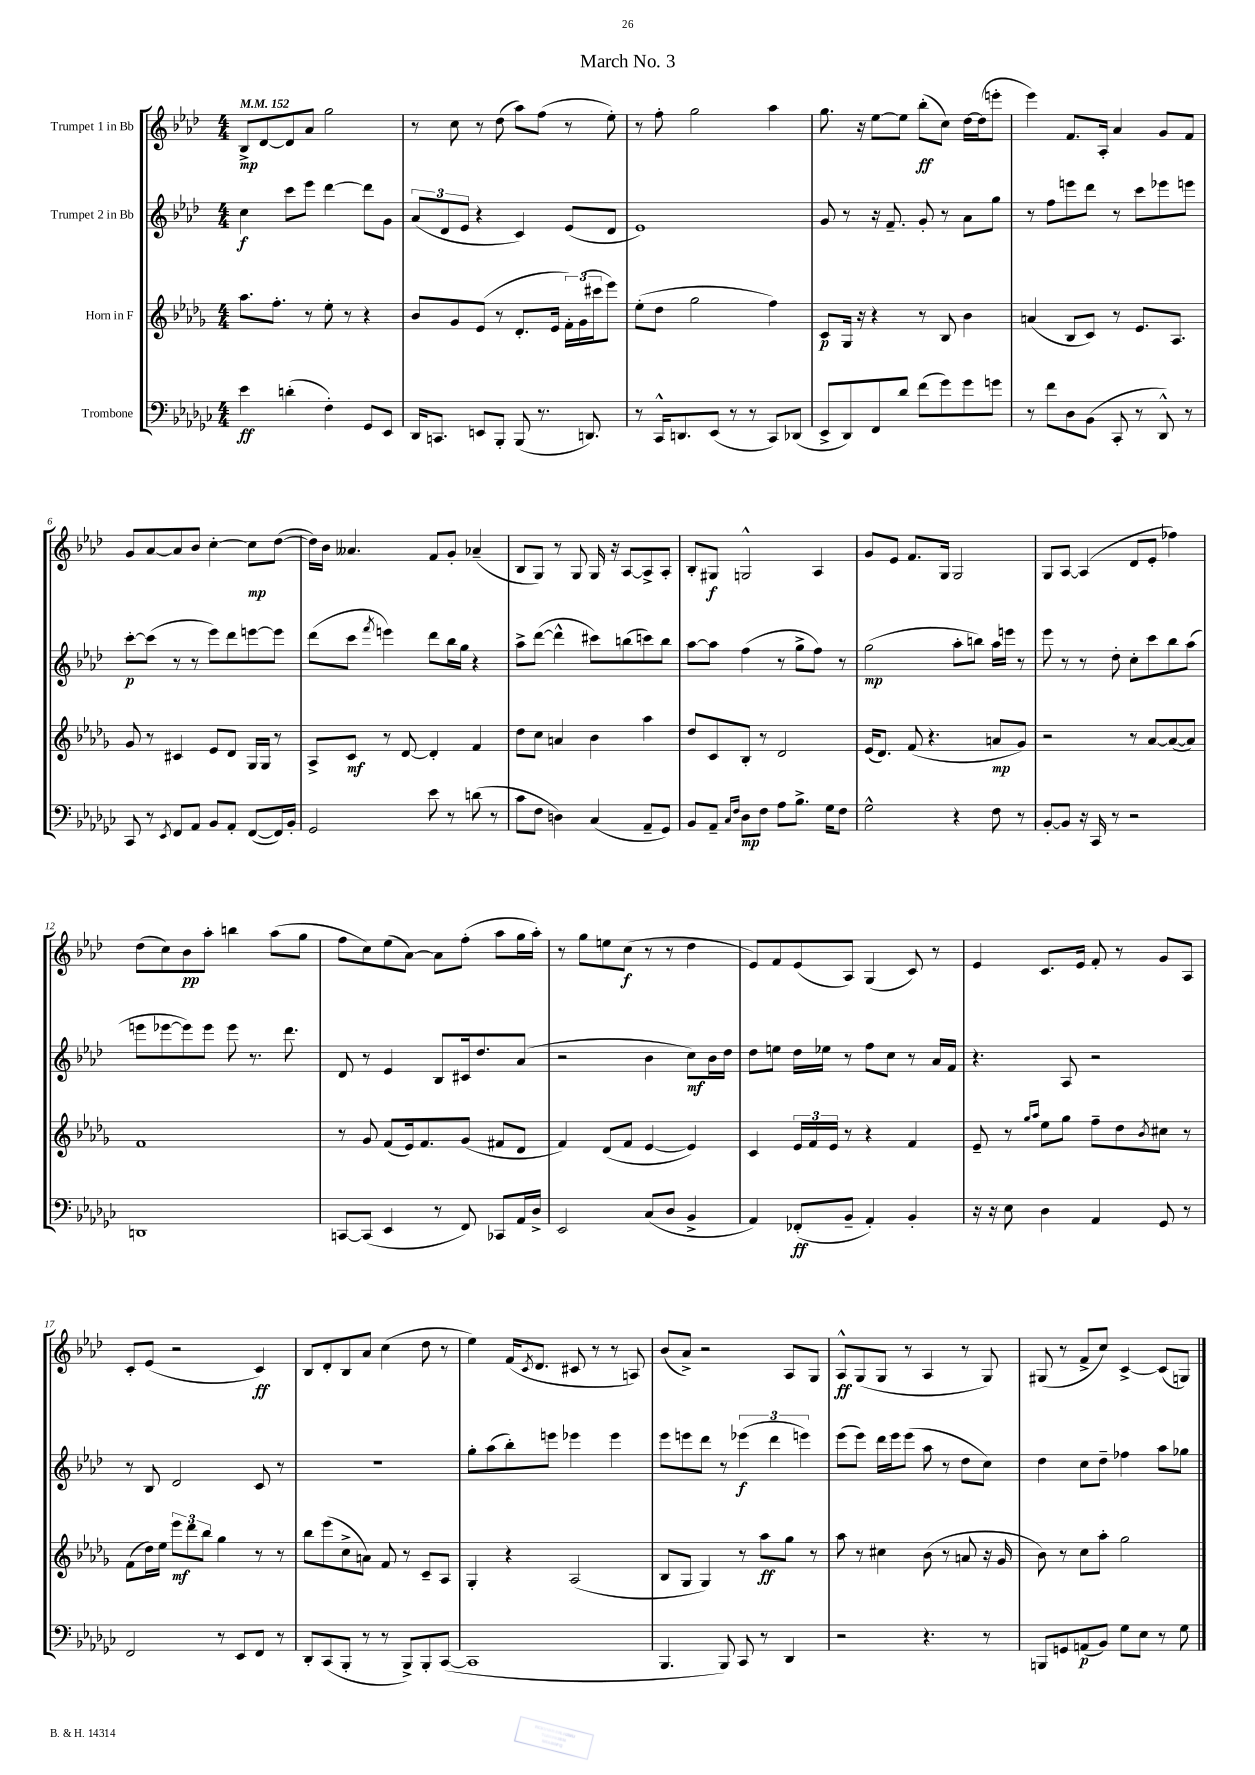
\header { title = "March No. 3" }
<<
\new StaffGroup <<
\new Staff = "s0" \with { instrumentName = "Trumpet 1 in Bb" } {
    \clef treble \key aes \major \numericTimeSignature \time 4/4 \tempo 4 = 152
    bes8->\mp des'8~ des'8 aes'8 g''2 |
    r8 c''8 r8 des''8( aes''8) f''8( r8 ees''8-.) |
    r8 f''8-. g''2 aes''4 |
    g''8. r16 ees''8~ ees''8 bes''8-.\ff( c''8) des''16~ des''16( e'''8-. |
    ees'''4) f'8. aes16-. aes'4 g'8 f'8 |
    g'8 aes'8~ aes'8 bes'8 c''4~-. c''8\mp des''8~( |
    des''16) bes'16 aeses'4. f'8 g'8-. aes'4--( |
    bes8 g8) r8 g8 g16 r16 aes8~ aes8-> aes8-. |
    bes8-. gis8\f g2-^ aes4 |
    g'8 ees'8 f'8. g16 g2 |
    g8 aes8~ aes4( des'8 ees'8-. fes''4) |
    des''8( c''8) bes'8\pp aes''8-. b''4 aes''8( g''8 |
    f''8 c''8) ees''8( aes'8~) aes'8 f''8-.( aes''8 g''16 aes''16-.) |
    r8 g''8 e''8 c''8\f( r8 r8 des''4 |
    ees'8) f'8 ees'8( aes8) g4( c'8) r8 |
    ees'4 c'8. ees'16 f'8-. r8 g'8 aes8 |
    c'8-. ees'8( r2 c'4\ff) |
    bes8 des'8-. bes8 aes'8 c''4( des''8 r8 |
    ees''4) f'16( \acciaccatura { c'8 } des'8. cis'8 r8 r8 a8) |
    bes'8( aes'8->) r2 aes8 g8 |
    aes8-^\ff g8( g8 r8 aes4 r8 g8) |
    gis8( r8 f'8-> c''8) c'4~-> c'8( g8) \bar "|." |
}
\new Staff = "s1" \with { instrumentName = "Trumpet 2 in Bb" } {
    \clef treble \key aes \major \numericTimeSignature \time 4/4
    c''4\f c'''8 ees'''8 des'''4~ des'''8 g'8 |
    \tuplet 3/2 { aes'8( des'8 ees'8 } r4 c'4) ees'8( des'8 |
    ees'1) |
    g'8 r8 r16 f'8.-- g'8-. r8 aes'8 g''8 |
    r8 f''8 e'''8 des'''8 r8 c'''8 ees'''8 e'''8 |
    c'''8~-.\p c'''8( r8 r8 ees'''8) des'''8 e'''8~ e'''8 |
    des'''8( c'''8 \acciaccatura { f'''8 } e'''4) des'''8 bes''16 g''16 r4 |
    aes''8-> des'''8~( des'''4-^ cis'''8) b''8( c'''8) b''8 |
    aes''8~ aes''8 f''4( r8 g''8-> f''8) r8 |
    g''2\mp( aes''8-. b''8) aes''16 e'''16 r8 |
    ees'''8 r8 r8 des''8-. c''8-. c'''8 bes''8 aes''8( |
    e'''8 ees'''8~ ees'''8) ees'''8 ees'''8 r8. des'''8. |
    des'8 r8 ees'4 bes8 cis'16 des''8. aes'8( |
    r2 bes'4 c''8\mf) bes'16 des''16 |
    des''8 e''8 des''16 ees''16 r8 f''8 c''8 r8 aes'16 f'16 |
    r4. aes8 r2 |
    r8 bes8 des'2 c'8 r8 |
    R1 |
    g''8-. aes''8( bes''8-.) e'''8 ees'''4 ees'''4 |
    ees'''8 e'''8 des'''8 r8 \tuplet 3/2 { ees'''4\f( des'''4 e'''4) } |
    ees'''8( ees'''8) des'''16 ees'''16 ees'''8( aes''8 r8 des''8 c''8) |
    des''4 c''8 des''8-- fes''4 aes''8 ges''8 \bar "|." |
}
\new Staff = "s2" \with { instrumentName = "Horn in F" } {
    \clef treble \key des \major \numericTimeSignature \time 4/4
    aes''8. f''8.-. r8 ees''8-. r8 r4 |
    bes'8 ges'8 ees'8( r8 des'8.-. ees'16 \tuplet 3/2 { f'16-.) ges'16( cis'''16 } ees'''8) |
    ees''8-.( des''8 ges''2 f''4) |
    c'8\p ges16 r16 r4 r8 bes8 bes'4 |
    a'4( bes8 c'8) r8 ees'8. aes8. |
    ges'8 r8 cis'4 ees'8 des'8 ges16 ges16 r8 |
    aes8-> c'8\mf r8 des'8~ des'4-. f'4 |
    des''8 c''8 a'4 bes'4 aes''4 |
    des''8 c'8 bes8-. r8 des'2 |
    ees'16( des'8.) f'8( r4. a'8\mp ges'8) |
    r2 r8 aes'8~ aes'8~( aes'8) |
    f'1 |
    r8 ges'8 f'8( ees'16) f'8. ges'8( fis'8 des'8 |
    f'4) des'8( f'8 ees'4~ ees'4) |
    c'4 \tuplet 3/2 { ees'16 f'16 ees'16 } r8 r4 f'4 |
    ees'8-- r8 \grace { ges''16 aes''16 } ees''8 ges''8 f''8-- des''8 \acciaccatura { bes'8 } cis''8 r8 |
    f'8( des''16) ees''16 \tuplet 3/2 { ees'''8\mf des'''8 bes''8 } ges''4 r8 r8 |
    bes''8 ees'''8( c''8-> a'8) f'8 r8 c'8-- aes8 |
    ges4-. r4 aes2( |
    bes8 ges8 ges4) r8 aes''8\ff ges''8 r8 |
    aes''8 r8 cis''4 bes'8( r8 a'8 r16 ges'16 |
    bes'8) r8 c''8 aes''8-. ges''2 \bar "|." |
}
\new Staff = "s3" \with { instrumentName = "Trombone" } {
    \clef bass \key ges \major \numericTimeSignature \time 4/4
    ees'4\ff d'4-.( f4-.) ges,8 ees,8 |
    des,16 c,8. e,8 bes,,8-. bes,,8( r8. d,8.) |
    r8 ces,16-^ d,8. ees,8( r8 r8 ces,8) des,8( |
    ees,8-> des,8) f,8 des'8 f'8( ges'8) ges'8 g'8 |
    r8 f'8 des8 bes,8( ces,8-. r8 des,8-^) r8 |
    ces,8 r8 \acciaccatura { ees,8 } f,8 aes,8 bes,8 aes,8-. f,8~( f,16) bes,16-. |
    ges,2 ees'8 r8 d'8( r8 |
    ces'8 f8 d4) ces4( aes,8-- ges,8) |
    bes,8 aes,8-- \grace { ces16 f16 } des8\mp f8 aes8 bes8.-> ges16 f8 |
    ges2-^ r4 f8 r8 |
    bes,8~-. bes,8 r16 ces,16 r8 r2 |
    d,1 |
    c,8~ c,8( ees,4 r8 f,8) ces,8 aes,16 des16-> |
    ees,2 ces8( des8 bes,4-> |
    aes,4) fes,8-.\ff( bes,8-- aes,4-.) bes,4-. |
    r16 r16 ees8 des4 aes,4 ges,8 r8 |
    f,2 r8 ees,8 f,8 r8 |
    des,8-. ces,8( bes,,8-. r8 r8 bes,,8->) bes,,8-. ces,8~( |
    ces,1 |
    bes,,4. bes,,8) ces,8 r8 des,4 |
    r2 r4. r8 |
    b,,8 g,8 a,8\p( bes,8) ges8 ees8 r8 ges8 \bar "|." |
}
>>
>>
